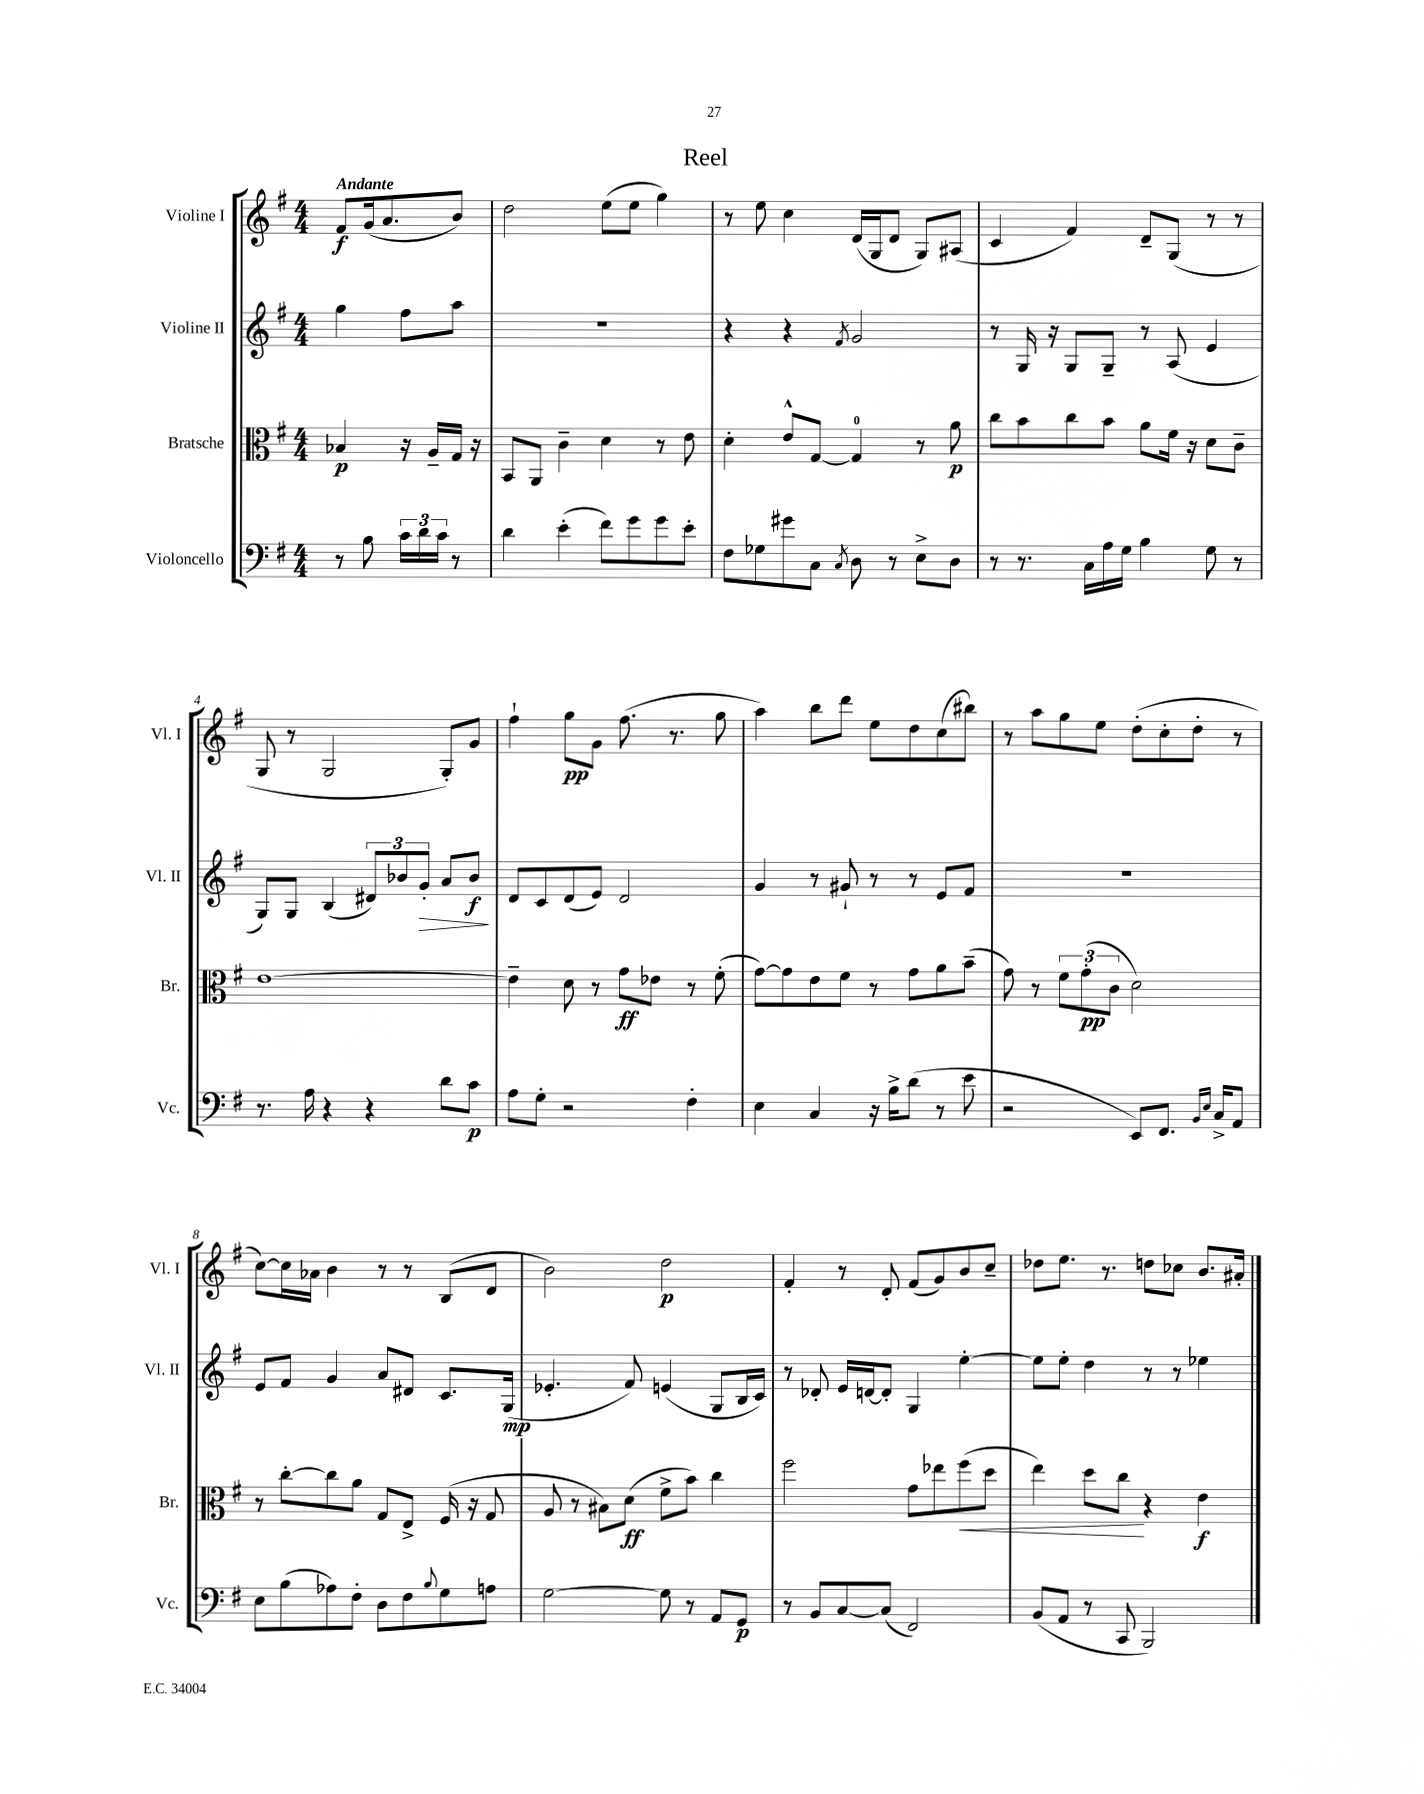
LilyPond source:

\header { title = "Reel" }
<<
\new StaffGroup <<
\new Staff = "s0" \with { instrumentName = "Violine I" shortInstrumentName = "Vl. I" } {
    \clef treble \key g \major \numericTimeSignature \time 4/4 \partial 2 \tempo "Andante"
    fis'8\f g'16( a'8. b'8) |
    d''2 e''8( e''8 g''4) |
    r8 e''8 c''4 d'16( g16 d'8 g8) ais8( |
    c'4 fis'4) d'8-- g8( r8 r8 |
    g8 r8 g2 g8-.) g'8 |
    fis''4-! g''8\pp g'8 fis''8.( r8. g''8 |
    a''4) b''8 d'''8 e''8 d''8 c''8( bis''8) |
    r8 a''8 g''8 e''8 d''8-.( c''8-. d''8-. r8 |
    c''8~) c''16 aes'16 b'4 r8 r8 b8( d'8 |
    b'2) d''2\p |
    fis'4-. r8 d'8-. fis'8( g'8) b'8 c''8-- |
    des''8 e''8. r8. d''8 ces''8 b'8. ais'16-. \bar "|." |
}
\new Staff = "s1" \with { instrumentName = "Violine II" shortInstrumentName = "Vl. II" } {
    \clef treble \key g \major \numericTimeSignature \time 4/4 \partial 2
    g''4 fis''8 a''8 |
    R1 |
    r4 r4 \acciaccatura { fis'8 } g'2 |
    r8 g16 r16 g8 g8-- r8 a8( e'4 |
    g8) g8 b4( \tuplet 3/2 { dis'8) bes'8 g'8-.\> } a'8 bes'8\f\! |
    d'8 c'8 d'8( e'8) d'2 |
    g'4 r8 gis'8-! r8 r8 e'8 fis'8 |
    R1 |
    e'8 fis'8 g'4 a'8 dis'8 c'8. g16\mp( |
    ees'4.-. fis'8) e'4( g8 b16 c'16) |
    r8 des'8-. e'16 d'16~ d'8-. g4 e''4~-. |
    e''8 e''8-. d''4 r8 r8 ees''4 \bar "|." |
}
\new Staff = "s2" \with { instrumentName = "Bratsche" shortInstrumentName = "Br." } {
    \clef alto \key g \major \numericTimeSignature \time 4/4 \partial 2
    bes4\p r16 a16-- g16 r16 |
    b,8 a,8 c'4-- d'4 r8 e'8 |
    d'4-. e'8-^ g8~ g4-0 r8 a'8\p |
    c''8 b'8 c''8 b'8 a'8 fis'16 r16 d'8 c'8-- |
    e'1~ |
    e'4-- d'8 r8 g'8\ff ees'8 r8 fis'8-.( |
    g'8~) g'8 e'8 fis'8 r8 g'8 a'8 b'8--( |
    g'8) r8 \tuplet 3/2 { fis'8 g'8-.\pp( c'8 } d'2) |
    r8 c''8~-. c''8 a'8 g8 e8-> fis16( r16 g8 |
    a8 r8 bis8) d'8\ff( fis'8-> b'8) c''4 |
    fis''2 g'8 ees''8 fis''8\<( d''8 |
    e''4) d''8 c''8\! r4 e'4\f \bar "|." |
}
\new Staff = "s3" \with { instrumentName = "Violoncello" shortInstrumentName = "Vc." } {
    \clef bass \key g \major \numericTimeSignature \time 4/4 \partial 2
    r8 b8 \tuplet 3/2 { c'16 d'16 c'16 } r8 |
    d'4 e'4-.( fis'8) g'8 g'8 e'8-. |
    fis8 ges8 gis'8 c8 \acciaccatura { c8 } d8 r8 e8-> d8 |
    r8 r8. c16 a16 g16 b4 g8 r8 |
    r8. a16 r4 r4 d'8 c'8\p |
    a8 g8-. r2 fis4-. |
    e4 c4 r16 b16-> d'8( r8 e'8 |
    r2 e,8) fis,8. \grace { b,16 e16 } c16-> a,8 |
    e8 b8( aes8) fis8-. d8 fis8 \appoggiatura { b8 } g8 a8 |
    g2~ g8 r8 a,8 g,8\p |
    r8 b,8 c8~ c8( fis,2) |
    b,8( a,8 r8 c,8 b,,2) \bar "|." |
}
>>
>>
